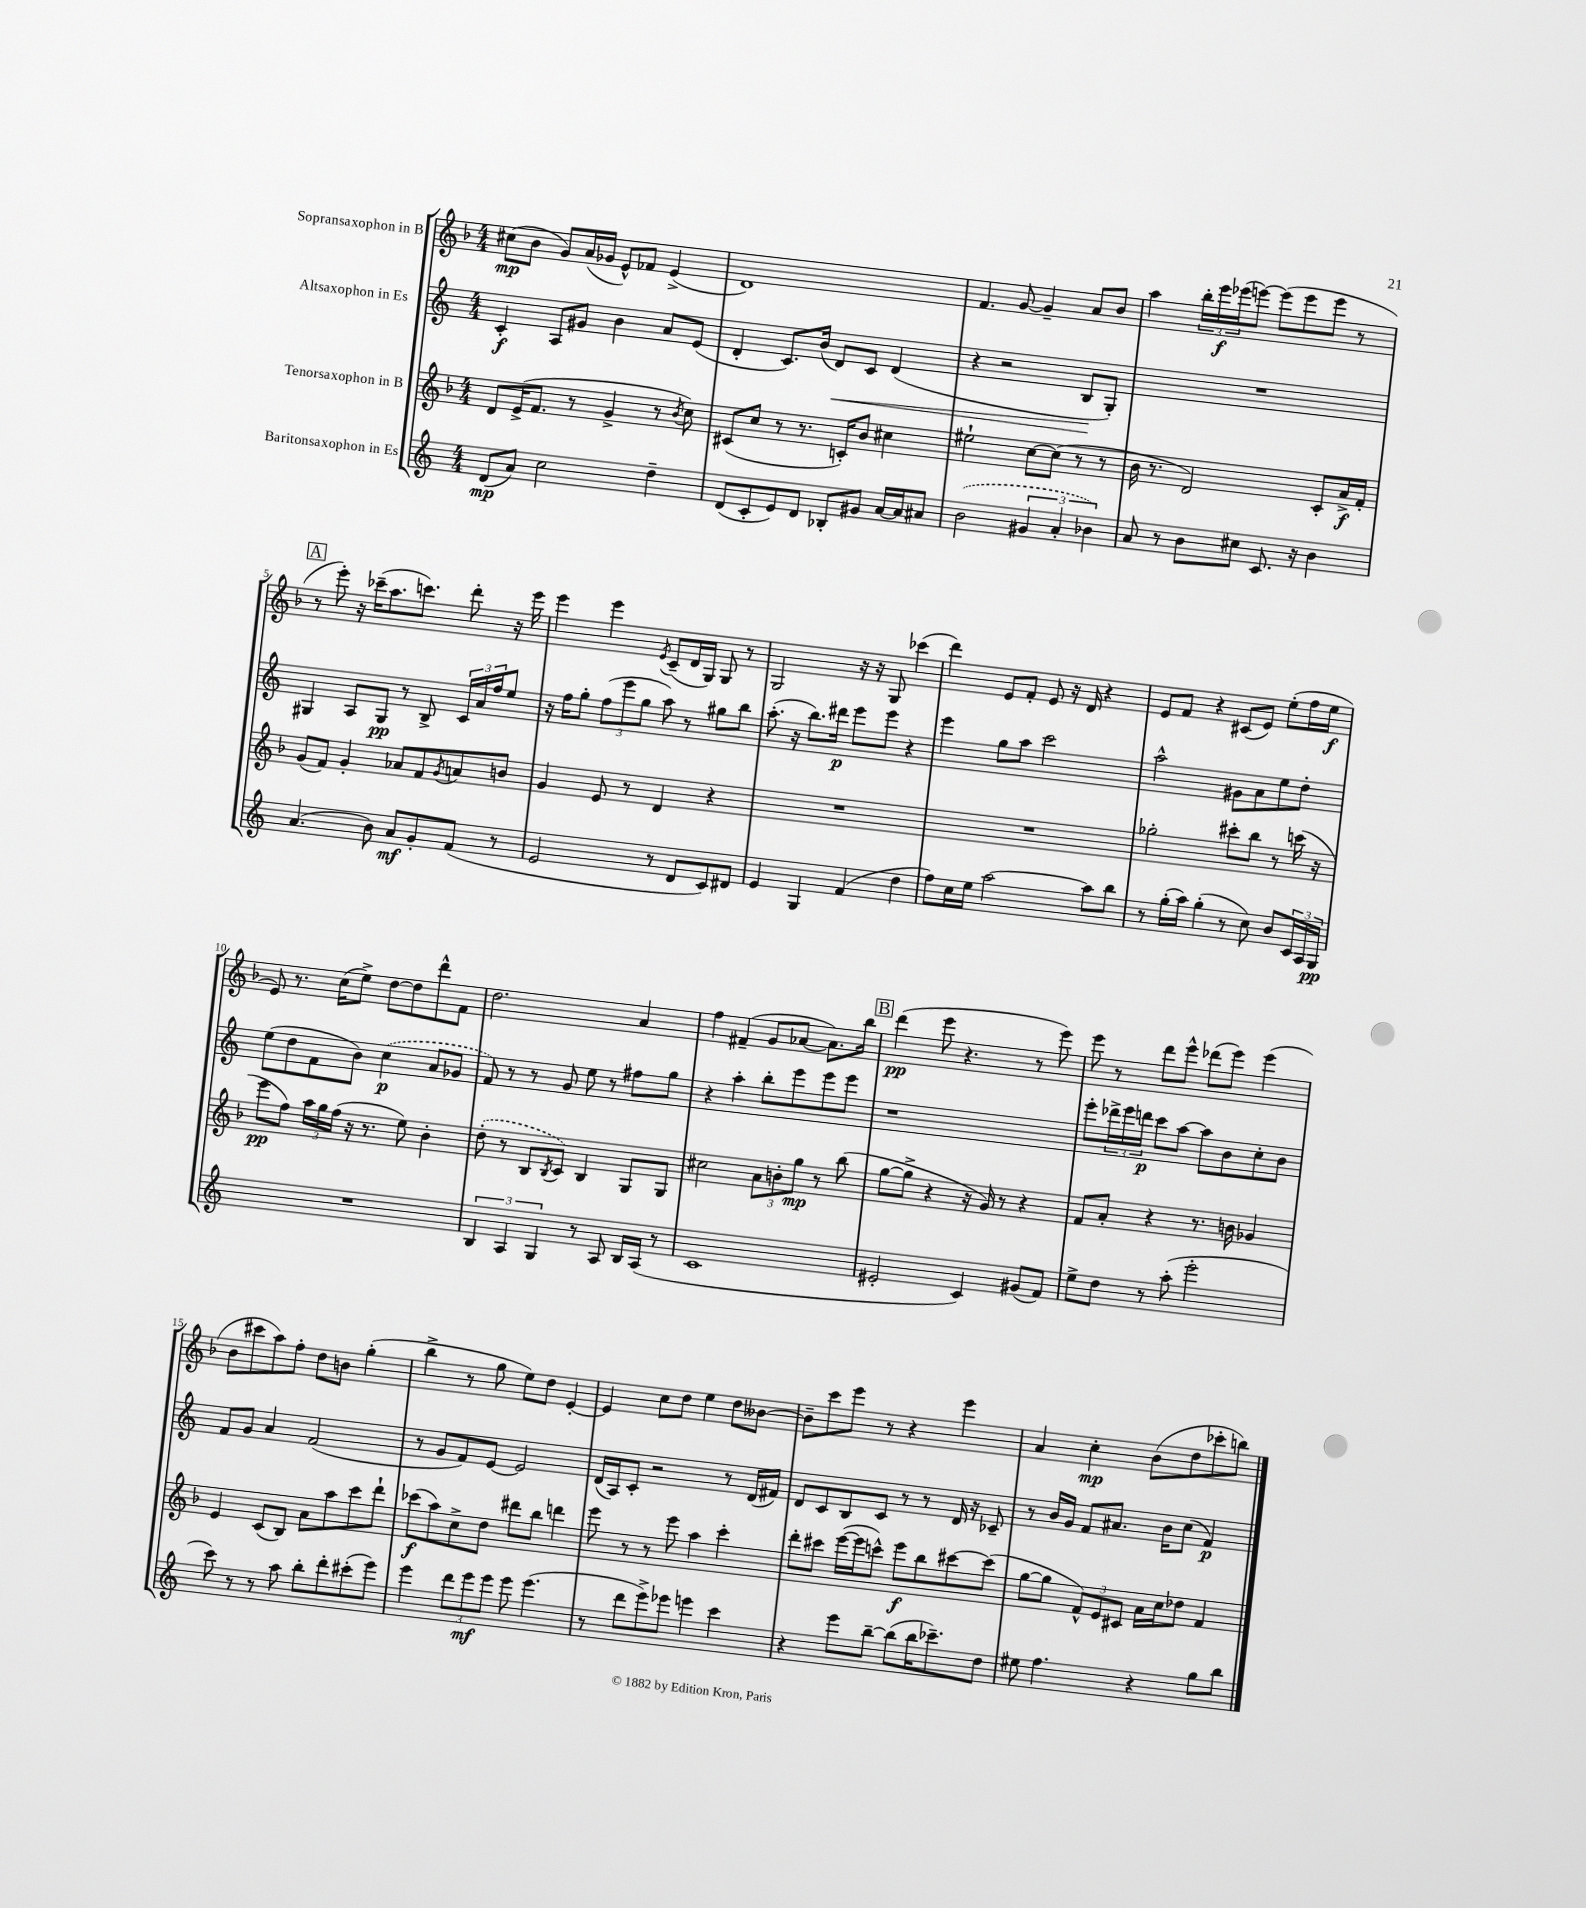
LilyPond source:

<<
\new StaffGroup <<
\new Staff = "s0" \with { instrumentName = "Sopransaxophon in B" } {
    \clef treble \key f \major \numericTimeSignature \time 4/4
    cis''8\mp( bes'8 g'8) a'16( ges'16 e'8-^) fes'8 e'4->( |
    d'1) |
    f'4. g'8~ g'4-- a'8 bes'8 |
    a''4 \tuplet 3/2 { bes''16-. e'''16\f ees'''16( } e'''8~) e'''8( e'''8 e'''8 r8 |
    \mark \markup { \box "A" } r8 e'''8-.) r16 ces'''16--( a''8. c'''8.) d'''8-. r16 e'''16 |
    e'''4 e'''4 \acciaccatura { e'8 } c'8--( d'16 g16) g8 r8 |
    g2 r16 r16 g8 ces'''4( |
    d'''4) e'8 f'8-. e'8 r16 d'16 r4 |
    e'8 f'8 r4 cis'8( e'8) e''8-.( f''16 e''16\f |
    e'8) r8. c''16( e''8->) d''8~ d''8 d'''8-^ f'8 |
    d''2. a'4 |
    f''4 fis'4--( g'8 aes'8~ aes'8.) bes''16 |
    \mark \markup { \box "B" } d'''4\pp( e'''8 r4. r8 e'''8) |
    e'''8 r8 d'''8 e'''8-^ des'''8( e'''8) e'''4( |
    bes'8 cis'''8 a''8) f''8-. d''8 b'8 g''4-.( |
    bes''4-> r8 g''8 e''8) d''8 e'4~-. |
    e'4 c''8 d''8 e''4 d''8 beses'8~ |
    beses'8-- c'''8 e'''8 r8 r4 e'''4 |
    a'4 c''4-.\mp bes'8( d''8 ces'''8-. b''8) \bar "|." |
}
\new Staff = "s1" \with { instrumentName = "Altsaxophon in Es" } {
    \clef treble \key c \major \numericTimeSignature \time 4/4
    c'4-.\f a8 gis'8 b'4 a'8 e'8( |
    d'4-. c'8.) b'16( d'8\<) c'8 d'4( |
    r4 r2 b8\! g8-.) |
    R1 |
    \mark \markup { \box "A" } gis4 a8 gis8\pp r8 b8-> \tuplet 3/2 { c'16 a'16 f''16 } e''8 |
    r16 f''16 g''8-. \tuplet 3/2 { f''8( e'''8 g''8 } a''8) r8 gis''8 b''8 |
    a''8.-.( r16 b''8.) dis'''16\p e'''8 e'''8 r4 |
    e'''4 g''8 a''8 c'''2 |
    a''2-^ gis'8 a'8 e''8 d''8-. |
    e''8( d''8 f'8 b'8) \once \slurDashed c''4\p( a'8 ges'8 |
    f'8) r8 r8 g'8 e''8 r8 fis''8 g''8 |
    r4 a''4-. b''8-. e'''8 e'''8 e'''8 |
    \mark \markup { \box "B" } r1 |
    e'''8-. \tuplet 3/2 { des'''16-> e'''16 d'''16\p } c'''8 a''8~ a''8 b'8 c''8-. b'8 |
    f'8 g'8 a'4 f'2( |
    r8 g'8 f'8) e'8~ e'2 |
    d'16( a16) c'8-. r2 r8 d'16( fis'16) |
    d'8 c'8 b8 c'8 r8 r8 d'16 r16 ces'8-- |
    r8 b'16 g'16 f'8 ais'8. b'16 c''8( f'4\p) \bar "|." |
}
\new Staff = "s2" \with { instrumentName = "Tenorsaxophon in B" } {
    \clef treble \key f \major \numericTimeSignature \time 4/4
    d'8 e'16->( f'8. r8 g'4-> r8 \acciaccatura { bes'8 } c''8) |
    cis'8( c''8 r8 r8. c'16-.) bes'8 cis''4 |
    eis''2-! c''8~ c''8( r8 r8 |
    bes'16 r8. d'2) c'8-. a'16->\f f'16-. |
    \mark \markup { \box "A" } g'8( f'8) g'4-. aes'8 f'8 \acciaccatura { g'8 } a'8 b'8 |
    g'4 e'8 r8 d'4 r4 |
    R1 |
    R1 |
    ges''2-. cis'''8-. bes''8 r8 c'''16( r16 |
    e'''8\pp f''8) \tuplet 3/2 { a''16 g''16 f''16( } r16 r8. e''8) bes'4-. |
    \once \slurDashed d''8-.( r8 bes8 \acciaccatura { bes8 } c'8) bes4 g8 g8 |
    cis''2 \tuplet 3/2 { a'8 b'8-. g''8\mp } r8 bes''8( |
    \mark \markup { \box "B" } g''8~ g''8-> r4 r16 g'16) r8 r4 |
    f'8 a'8-. r4 r8. b'16 ges'4 |
    e'4 c'8( bes8) a'8 a''8 c'''8 d'''8-! |
    ces'''8\f( a''8) c''8-> d''8 dis'''8 bes''8 d'''4 |
    e'''8 r8 r8 e'''8 a''4 c'''4-. |
    d'''8-. cis'''8 e'''16~( e'''16 c'''8-^) e'''8\f bes''8 cis'''8~ cis'''8( |
    g''8~ g''8 \tuplet 3/2 { f'8-^) e'8 cis'8 } a'16 c''16 des''8 f'4 \bar "|." |
}
\new Staff = "s3" \with { instrumentName = "Baritonsaxophon in Es" } {
    \clef treble \key c \major \numericTimeSignature \time 4/4
    d'8\mp( a'8) c''2 d''4-- |
    d'8( c'8-. e'8) d'8 bes8-. gis'8 a'16~ a'16 ais'8 |
    \once \slurDashed b'2( \tuplet 3/2 { gis'4 a'4-. bes'4) } |
    a'8 r8 b'8 cis''8 c'8. r16 b'4 |
    \mark \markup { \box "A" } a'4.( b'8) a'8\mf g'8-. f'8( r8 |
    e'2 r8 d'8 c'8) dis'8 |
    e'4 g4 f'4( d''4 |
    f''8) c''16 e''16 a''2~ a''8 b''8 |
    r8 g''16-.( a''16) g''4-.( r8 c''8) b'8 \tuplet 3/2 { c'16 a16 g16\pp } |
    R1 |
    \tuplet 3/2 { b4 a4 g4 } r8 a8 b16 a16( r8 |
    c'1 |
    \mark \markup { \box "B" } eis'2-. c'4) gis'8( f'8) |
    e''8-> d''8 r8 a''8-.( e'''2-. |
    c'''8) r8 r8 a''8 b''8-. d'''8-. cis'''8-.( e'''8) |
    e'''4 \tuplet 3/2 { d'''8 e'''8\mf e'''8 } e'''8 e'''4.( |
    r8 d'''8 e'''8->) ees'''8 e'''4 c'''4 |
    r4 e'''8 b''8~-- b''8( b''16 ces'''8.--) d''8 |
    eis''8 f''4. r4 g''8 b''8 \bar "|." |
}
>>
>>
